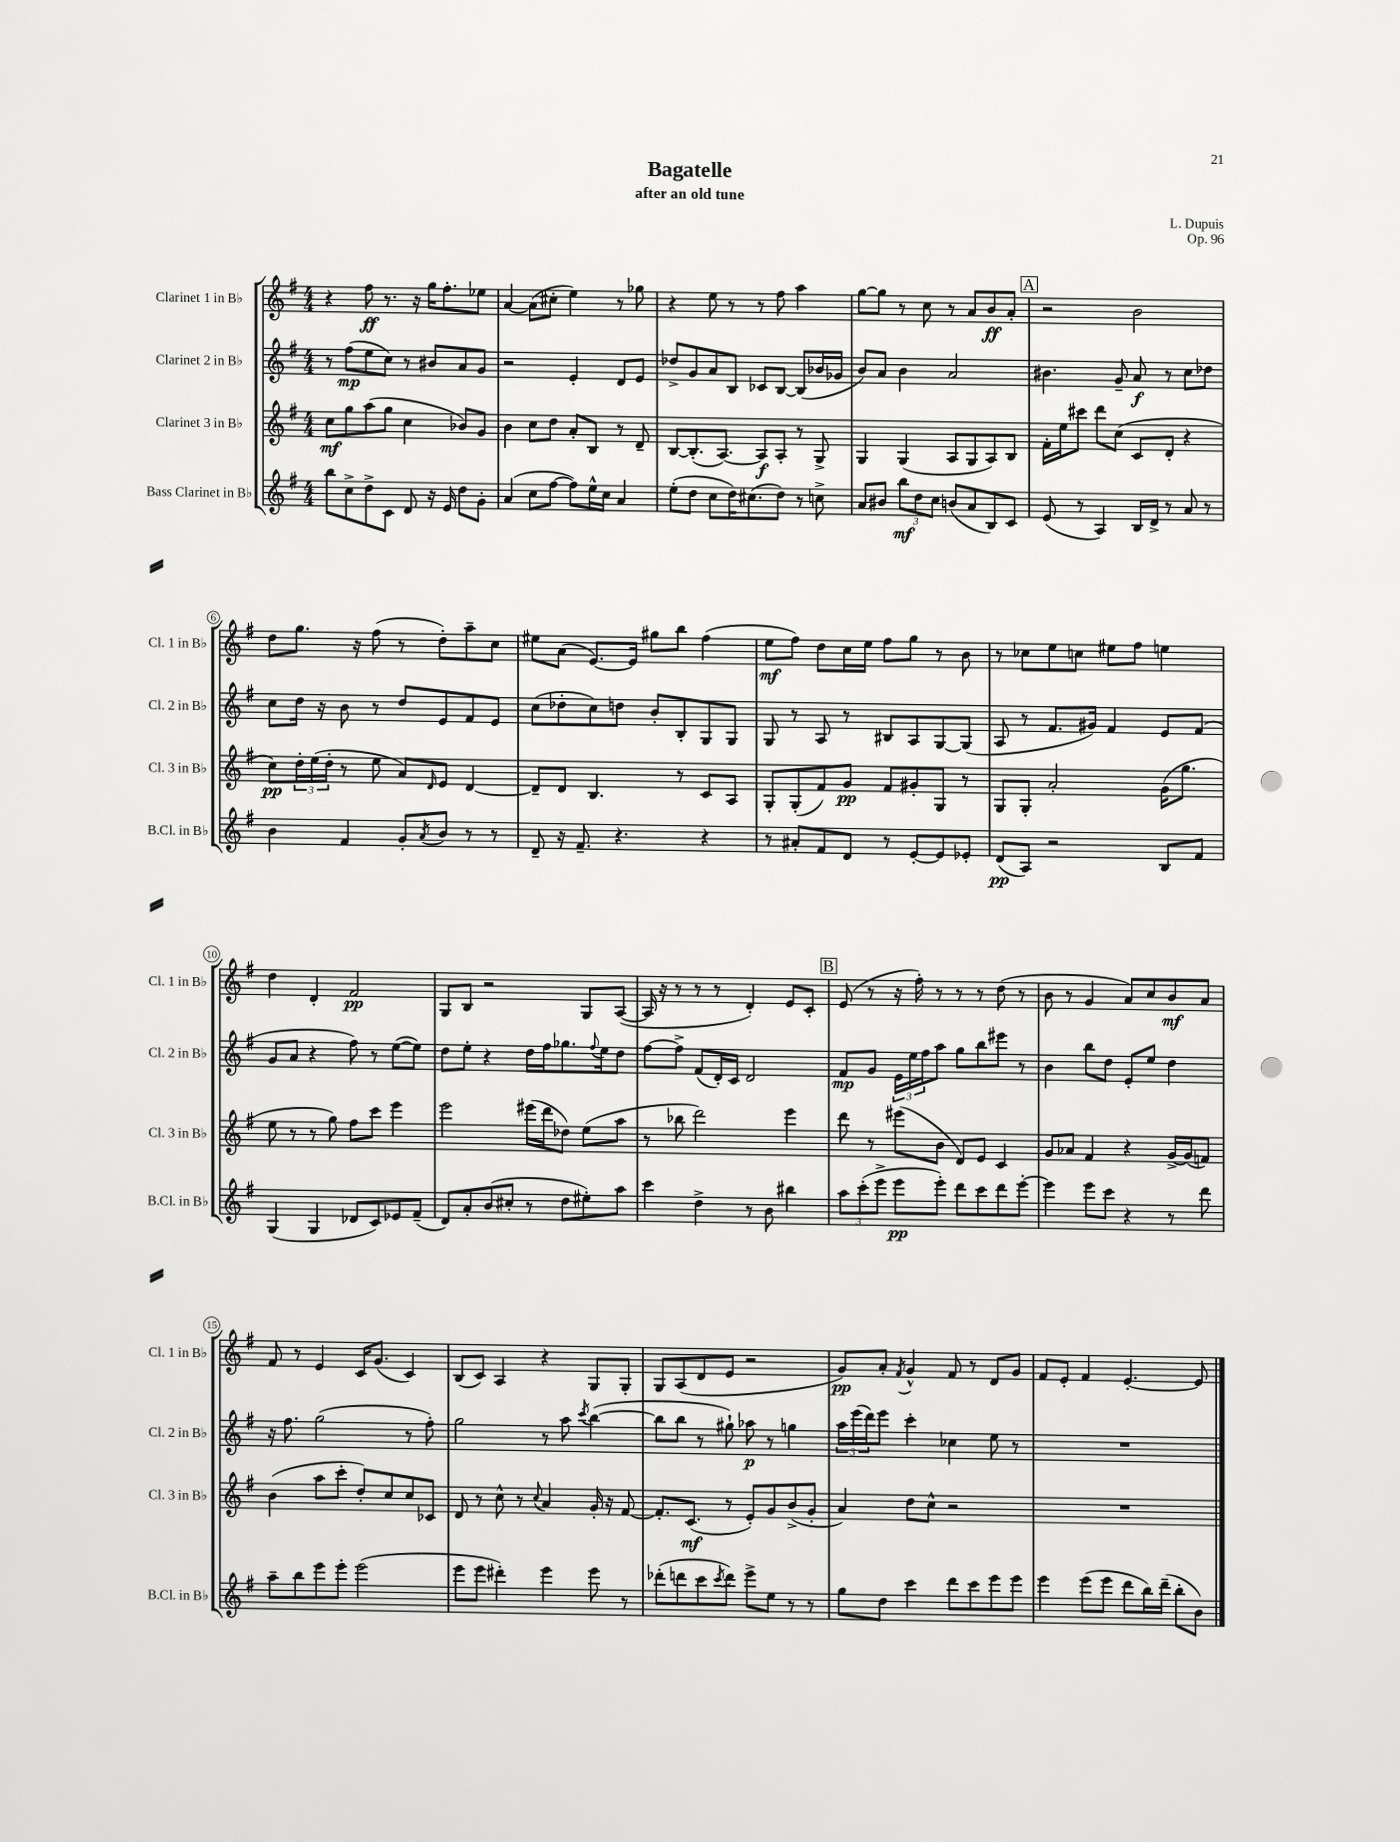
\header { title = "Bagatelle" composer = "L. Dupuis" subtitle = "after an old tune" opus = "Op. 96" }
<<
\new StaffGroup <<
\new Staff = "s0" \with { instrumentName = "Clarinet 1 in Bb" shortInstrumentName = "Cl. 1 in Bb" } {
    \clef treble \key g \major \numericTimeSignature \time 4/4
    r4 fis''8\ff r8. r16 g''16 fis''8.-. ees''8 |
    a'4~ a'8( cis''8-. e''4) r8 ges''8 |
    r4 e''8 r8 r8 fis''8 a''4 |
    g''8~ g''8 r8 c''8 r8 a'8 b'8\ff a'8-. |
    \mark \markup { \box "A" } r2 b'2 |
    d''8 g''8. r16 fis''8( r8 d''8-.) a''8-- c''8 |
    eis''8 a'8( e'8.~) e'16 gis''8 b''8 fis''4( |
    e''8\mf fis''8) d''8 c''16 e''16 fis''8 g''8 r8 b'8 |
    r8 ces''8 e''8 c''8 eis''8 fis''8 e''4 |
    d''4 d'4-. fis'2\pp |
    g8 b8 r2 g8 a8~( |
    a16 r16 r8 r8 r8 d'4-.) e'8 c'8-. |
    \mark \markup { \box "B" } e'8( r8 r16 fis''16-.) r8 r8 r8 d''8( r8 |
    b'8 r8 g'4 a'8) c''8 b'8\mf a'8 |
    fis'8 r8 e'4 c'16 g'8.( c'4) |
    b8( c'8) a4 r4 g8 g8-. |
    g8 a8( d'8 e'8 r2 |
    g'8\pp) a'8-. \acciaccatura { fis'8 } g'4-^ fis'8 r8 d'8 g'8 |
    fis'8 e'8-. fis'4 e'4.~-. e'8 \bar "|." |
}
\new Staff = "s1" \with { instrumentName = "Clarinet 2 in Bb" shortInstrumentName = "Cl. 2 in Bb" } {
    \clef treble \key g \major \numericTimeSignature \time 4/4
    r8 fis''8\mp( e''8 c''8) r8 bis'8 a'8 g'8 |
    r2 e'4-. d'8 e'8 |
    des''8-> g'8 a'8 b8 ces'8 b8~ b8( bes'16 ges'16 |
    b'8) a'8 b'4 a'2 |
    \mark \markup { \box "A" } bis'4. g'8-- a'8\f r8 c''8 des''8 |
    c''8 d''16 r16 b'8 r8 d''8 e'8 fis'8 e'8 |
    c''8( des''8-. c''8) d''8 b'8-. b8-. g8 g8 |
    g8 r8 a8 r8 bis8 a8 g8~ g8( |
    a8 r8 fis'8. gis'16) fis'4 e'8 fis'8( |
    g'8 a'8 r4 fis''8) r8 e''8~( e''8) |
    d''8 e''8-. r4 d''16 fis''16 ges''8. \appoggiatura { fis''8 } e''16 d''8 |
    fis''8~ fis''8-> fis'8( d'16-.) c'16 d'2 |
    \mark \markup { \box "B" } fis'8\mp g'8 \tuplet 3/2 { e'16 e''16 fis''16 } a''8 g''8 b''8 eis'''8 r8 |
    b'4 b''8 d''8 e'8-. e''8 d''4 |
    r16 fis''8. g''2( r8 fis''8-.) |
    g''2 r8 a''8 \acciaccatura { c'''8 } b''4~( |
    b''8 b''8 r8 gis''8-!) aes''8\p r8 g''4 |
    \tuplet 3/2 { a''16 e'''16( d'''16) } e'''8 c'''4-. ces''4 e''8 r8 |
    R1 \bar "|." |
}
\new Staff = "s2" \with { instrumentName = "Clarinet 3 in Bb" shortInstrumentName = "Cl. 3 in Bb" } {
    \clef treble \key g \major \numericTimeSignature \time 4/4
    c''8\mf g''8 a''8( g''8 c''4 bes'8) g'8 |
    b'4 c''8 d''8 a'8-. b8 r8 d'8-- |
    b8~ b8.-.( a8.~) a8\f a8-. r8 g8-> |
    g4 g4( a8 g8 a8) b8 |
    \mark \markup { \box "A" } fis'16-. e''16 cis'''8 d'''8 c''8( c'8 d'8-. r4 |
    c''8\pp) \tuplet 3/2 { d''16-. e''16( d''16-. } r8 e''8 a'8) \grace { d'16 } e'8 d'4~ |
    d'8-- d'8 b4. r8 c'8 a8 |
    g8-. g8-.( fis'8) g'8\pp fis'8 gis'8-. g8 r8 |
    g8 g8-. a'2-. g'16( g''8. |
    e''8 r8 r8 g''8) fis''8 c'''8 e'''4 |
    e'''2 eis'''16( d'''16 des''8) e''8( a''8 |
    r8 bes''8 d'''2) e'''4 |
    \mark \markup { \box "B" } d'''8 r8 eis'''8( b'8 d'8) e'8 c'4 |
    g'8 aes'8 fis'4 r4 g'16~-> g'16( f'8) |
    b'4( a''8 c'''8-. d''8-.) c''8 c''8 ces'8 |
    d'8 r8 c''8-^ r8 \appoggiatura { c''8 } a'4 g'16-. r16 fis'8~ |
    fis'8.-. c'8.\mf( r8 e'8-.) g'8 b'8->( g'8-. |
    a'4) d''8 c''8-^ r2 |
    R1 \bar "|." |
}
\new Staff = "s3" \with { instrumentName = "Bass Clarinet in Bb" shortInstrumentName = "B.Cl. in Bb" } {
    \clef treble \key g \major \numericTimeSignature \time 4/4
    b''8 c''8-> d''8-> c'8 d'8 r16 e'16 d''8 g'8-. |
    a'4( c''8 fis''8~ fis''8) e''16-^ c''16 a'4 |
    e''8-.( d''8 c''8 d''16) cis''8.( d''8) r8 c''8-> |
    a'8 bis'8 \tuplet 3/2 { b''8\mf d''8 c''8 } b'8( a'8 b8) c'8 |
    \mark \markup { \box "A" } e'8( r8 a4) b16 d'16-> r8 a'8 r8 |
    b'4 fis'4 g'8-. \acciaccatura { a'8 } b'8 r8 r8 |
    d'8-- r16 fis'8.-- r4. r4 |
    r8 ais'8-. fis'8 d'8 r8 e'8~-. e'8 ees'8-. |
    d'8\pp( a8) r2 b8 fis'8 |
    g4( g4 des'8 c'8) ees'8 fis'8--( |
    d'8) a'8-. b'8( cis''8-. r8 d''8 eis''8-.) a''8 |
    c'''4 d''4-> r8 b'8 bis''4 |
    \mark \markup { \box "B" } \tuplet 3/2 { a''8 c'''8-.( e'''8-> } e'''8\pp e'''8-.) d'''8 c'''8 d'''8 e'''8~-. |
    e'''4 e'''8 c'''8 r4 r8 d'''8 |
    a''8-- b''8 e'''8 e'''8-. e'''2( |
    e'''8 e'''8 dis'''4-.) e'''4 e'''8 r8 |
    des'''8-.( d'''8 c'''8 \acciaccatura { c'''8 } d'''8) e'''8-> e''8 r8 r8 |
    g''8 d''8 c'''4 d'''8 c'''8 e'''8 e'''8 |
    e'''4 e'''8( e'''8 d'''8 b''16) d'''16--( b''8-. b'8) \bar "|." |
}
>>
>>
\layout { \context { \Score \override BarNumber.stencil = #(make-stencil-circler 0.1 0.3 ly:text-interface::print) } }
